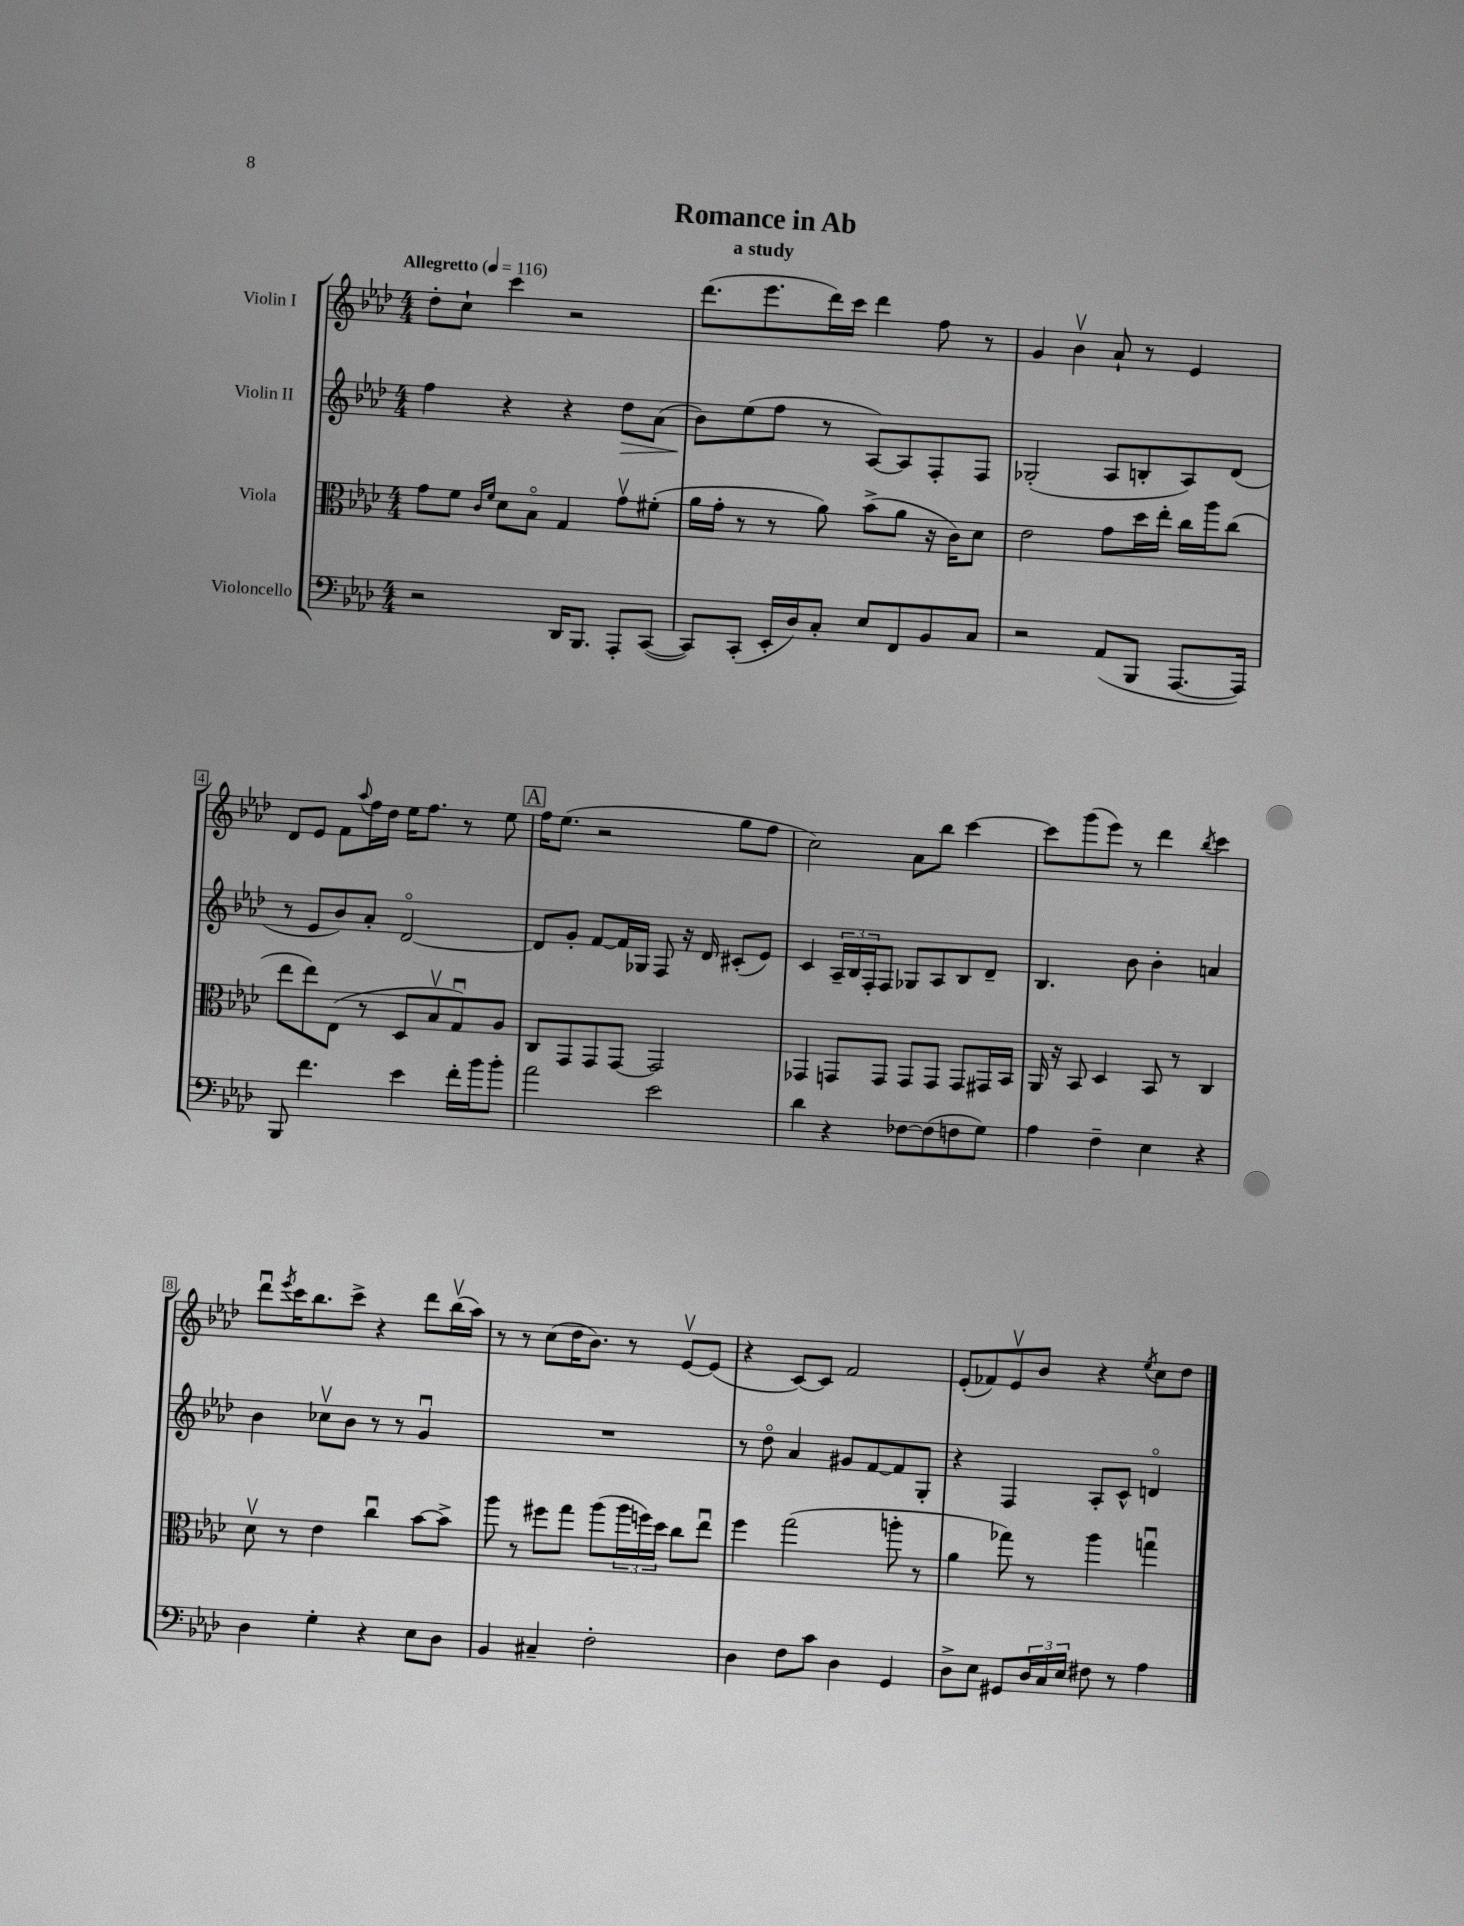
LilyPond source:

\header { title = "Romance in Ab" subtitle = "a study" }
<<
\new StaffGroup <<
\new Staff = "s0" \with { instrumentName = "Violin I" } {
    \clef treble \key aes \major \numericTimeSignature \time 4/4 \tempo "Allegretto" 4 = 116
    des''8-. c''8-! c'''4 r2 |
    des'''8.( ees'''8. des'''16) c'''16 des'''4 f''8 r8 |
    g'4 bes'4\upbow aes'8-! r8 ees'4 |
    des'8 ees'8 f'8 \appoggiatura { aes''8 } f''16 des''16 ees''16 f''8. r8 ees''8 |
    \mark \markup { \box "A" } f''16 ees''8.( r2 g''8 f''8 |
    c''2) aes'8 bes''8 c'''4~ |
    c'''8 g'''8( ees'''8) r8 des'''4 \acciaccatura { bes''8 } c'''4 |
    des'''8\downbow \acciaccatura { ees'''8 } c'''16 bes''8. c'''8-> r4 des'''8 bes''16\upbow( aes''16) |
    r8 r8 c''8( des''16 bes'8.) r8 ees'8~\upbow ees'8( |
    r4 c'8~) c'8 f'2 |
    ees'8-.( fes'8) ees'8\upbow bes'8 r4 \acciaccatura { ees''8 } c''8 des''8 \bar "|." |
}
\new Staff = "s1" \with { instrumentName = "Violin II" } {
    \clef treble \key aes \major \numericTimeSignature \time 4/4
    f''4 r4 r4 des''8\> aes'8( |
    bes'8\!) ees''8( f''8 r8 aes8~) aes8 f8-. f8 |
    ges2-.( aes8 b8-. aes8) des'8( |
    r8 ees'8 bes'8) aes'8-. des'2~\flageolet |
    \mark \markup { \box "A" } des'8 g'8-. f'8~ f'16 ges16 f8 r16 des'16 cis'8-.( ees'8) |
    c'4 \tuplet 3/2 { aes16-- bes16 f16-. } f8 ges8 aes8 bes8 des'8-- |
    bes4. bes'8 bes'4-. a'4 |
    bes'4 ces''8\upbow bes'8 r8 r8 g'4\downbow |
    R1 |
    r8 des''8\flageolet aes'4 gis'8 f'8~ f'8 g8-. |
    r4 f4 aes8-. c'8-^ d'4\flageolet \bar "|." |
}
\new Staff = "s2" \with { instrumentName = "Viola" } {
    \clef alto \key aes \major \numericTimeSignature \time 4/4
    g'8 f'8 \grace { c'16 f'16 } des'8 bes8\flageolet g4 g'8\upbow fis'8-.( |
    aes'16 g'16-. r8 r8 aes'8) bes'8->( aes'8 r16 c'16) des'8 |
    ees'2 g'8 des''16 ees''16-. c''16 aes''16 c''8( |
    ees''8 ees''8) ees8( r8 des8 bes8\upbow g8\downbow) aes8 |
    \mark \markup { \box "A" } c8 g,8 g,8 g,8~ g,2 |
    ges,4 g,8 g,8 g,8 g,8 g,8 gis,16 bes,16 |
    aes,16 r16 bes,8 des4 bes,8 r8 c4 |
    des'8\upbow r8 ees'4 c''4\downbow bes'8~ bes'8-> |
    aes''8 r8 fis''8 g''8 aes''8( \tuplet 3/2 { aes''16 f''16) des''16 } c''8 ees''8\downbow |
    f''4 g''2( a''8-. r8 |
    aes'4 ges''8) r8 aes''4 g''4\downbow \bar "|." |
}
\new Staff = "s3" \with { instrumentName = "Violoncello" } {
    \clef bass \key aes \major \numericTimeSignature \time 4/4
    r2 des,16 bes,,8. aes,,8-. c,8~( |
    c,8) c,8-.( ees,16-. des16) c8-. ees8 f,8 bes,8 c8 |
    r2 aes,8( bes,,8 aes,,8.~ aes,,16) |
    bes,,8 f'4. ees'4 f'16-. bes'16 bes'8-. |
    \mark \markup { \box "A" } aes'2 ees'2 |
    des'4 r4 fes8~ fes8( f8 g8) |
    aes4 f4-- ees4 r4 |
    des4 g4-. r4 ees8 des8 |
    bes,4 cis4-- f2-. |
    des4 f8 c'8 des4 g,4 |
    des8-> ees8 gis,8 \tuplet 3/2 { des16 c16 ees16 } fis8 r8 aes4 \bar "|." |
}
>>
>>
\layout { \context { \Score \override BarNumber.stencil = #(make-stencil-boxer 0.1 0.3 ly:text-interface::print) } }
